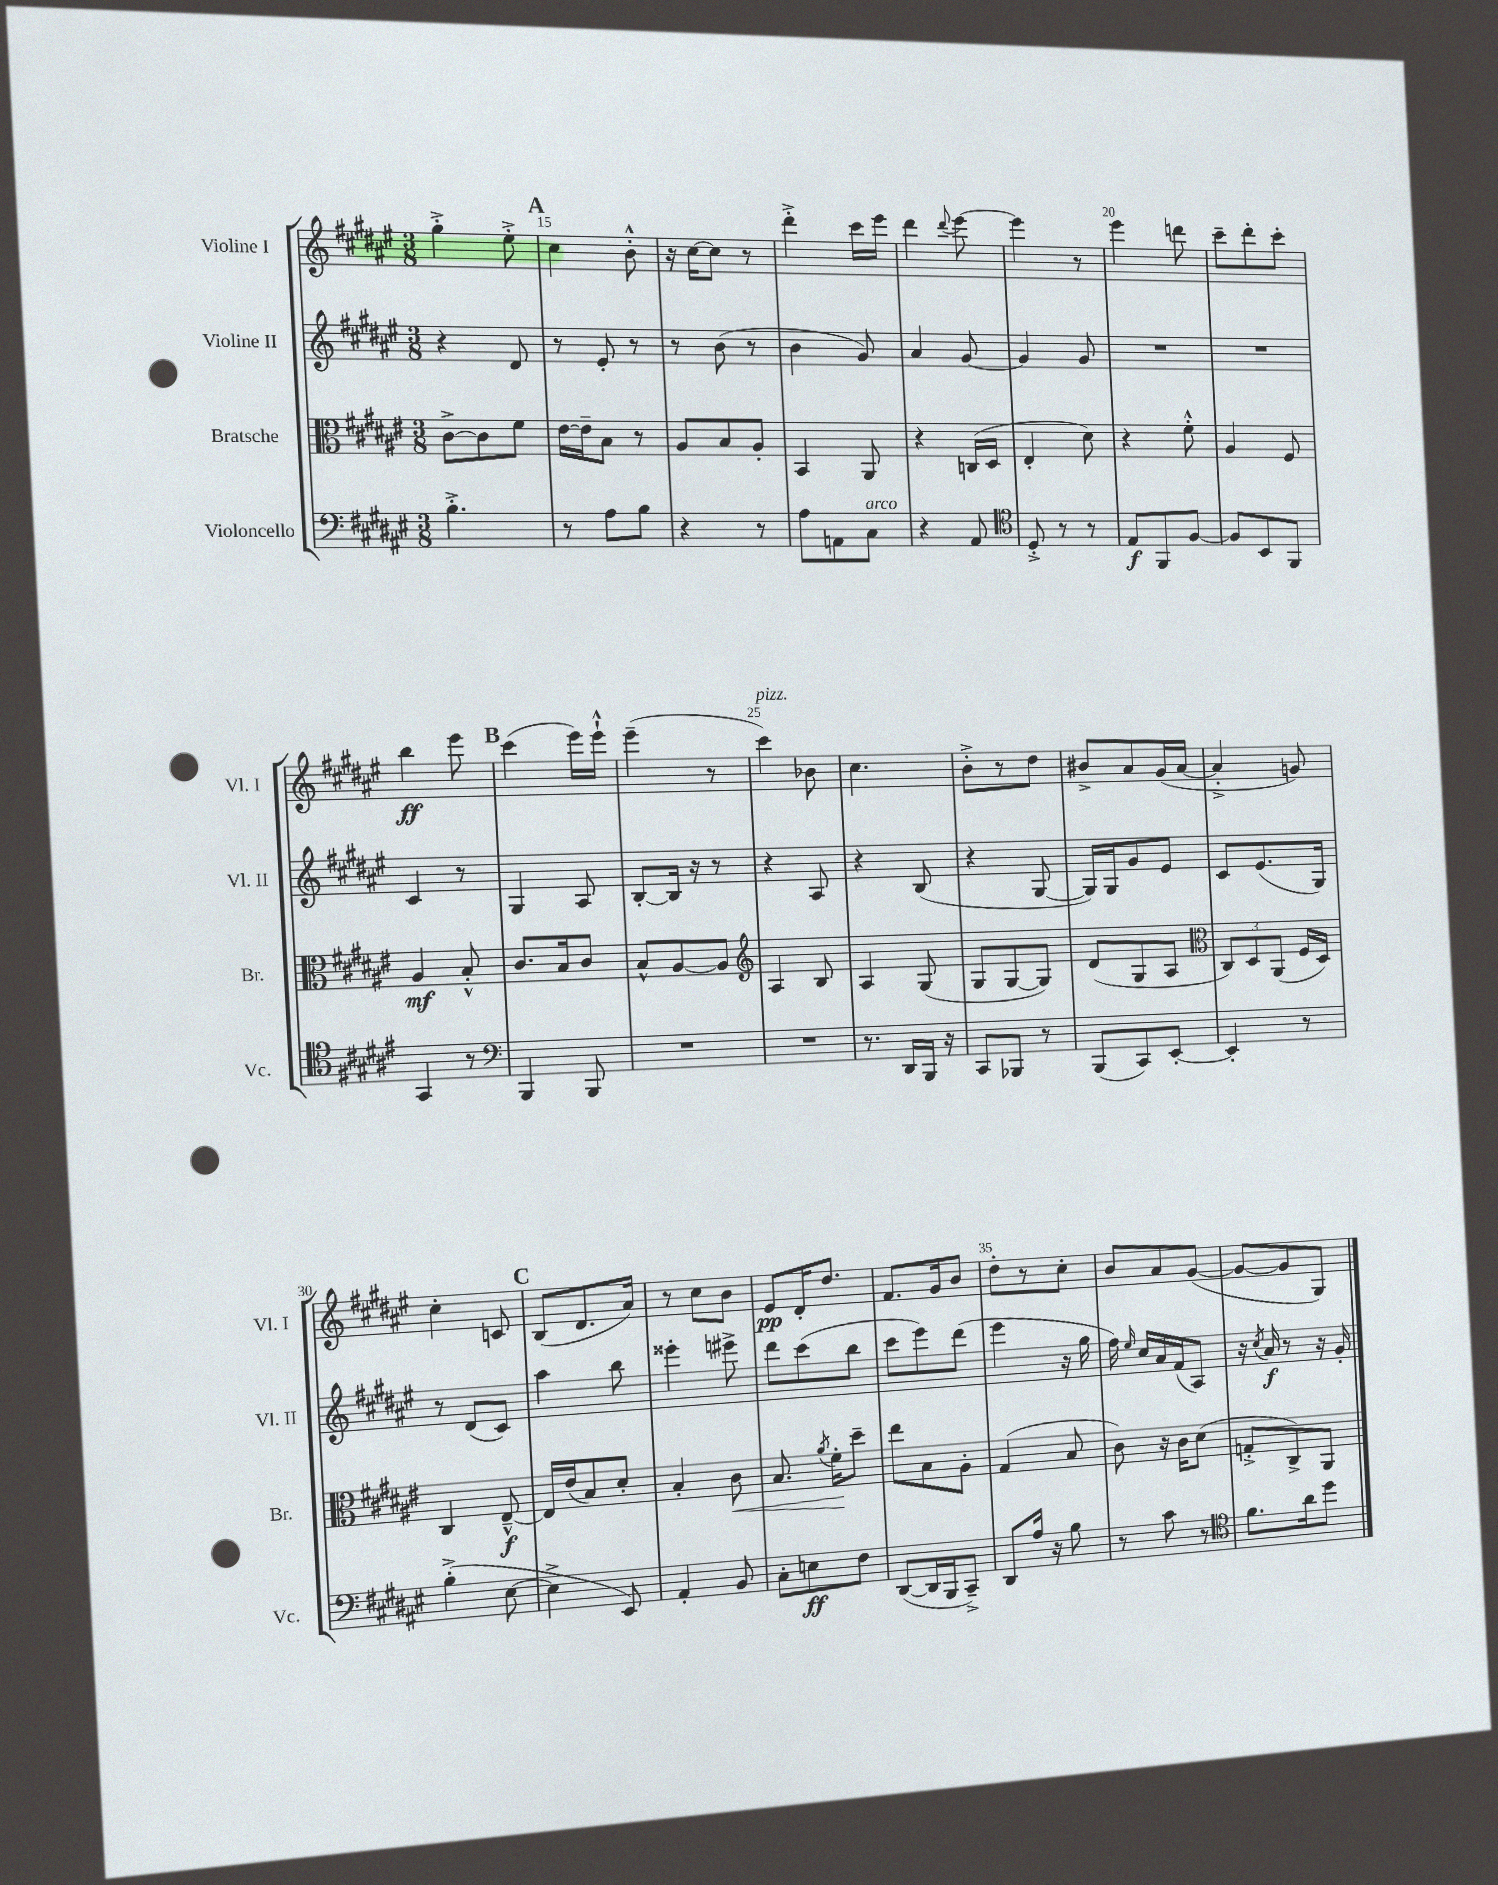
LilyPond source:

<<
\new StaffGroup <<
\new Staff = "s0" \with { instrumentName = "Violine I" shortInstrumentName = "Vl. I" } {
    \clef treble \key fis \major \numericTimeSignature \time 3/8
    \autoBeamOff gis''4-.-> eis''8-.-> |
    \mark \markup { \bold "A" } cis''4 b'8-.-^ |
    r16 cis''16[~ cis''8] r8 |
    dis'''4-.-> cis'''16[ eis'''16] |
    dis'''4 \appoggiatura { dis'''8 } eis'''8~ |
    eis'''4 r8 |
    eis'''4 d'''8 |
    cis'''8[-- dis'''8-. cis'''8]-. |
    b''4\ff eis'''8 |
    \mark \markup { \bold "B" } cis'''4( eis'''16[) eis'''16]-!-^ |
    eis'''4--( r8 |
    cis'''4^\markup { \italic "pizz." }) bes'8 |
    cis''4. |
    b'8[-.-> r8 dis''8] |
    bis'8[-> ais'8 gis'16( ais'16]~ |
    ais'4-.-> g'8) |
    cis''4-. c'8 |
    \mark \markup { \bold "C" } b8[( dis'8. ais'16]) |
    r8 cis''8[ b'8] |
    eis'8[\pp dis'16-. dis''8.] |
    fis'8.[ gis'16 b'8] |
    dis''8[-. r8 cis''8]-. |
    b'8[ ais'8 gis'8]~( |
    gis'8[~ gis'8 gis8]) \bar "|." |
}
\new Staff = "s1" \with { instrumentName = "Violine II" shortInstrumentName = "Vl. II" } {
    \clef treble \key fis \major \numericTimeSignature \time 3/8
    \autoBeamOff r4 dis'8 |
    \mark \markup { \bold "A" } r8 eis'8-. r8 |
    r8 b'8( r8 |
    b'4 gis'8) |
    ais'4 gis'8~ |
    gis'4 gis'8 |
    R4. |
    R4. |
    cis'4 r8 |
    \mark \markup { \bold "B" } gis4 ais8 |
    b8[~-. b16] r16 r8 |
    r4 ais8 |
    r4 b8( |
    r4 gis8~ |
    gis16[) gis16 gis'8 eis'8] |
    cis'8[ eis'8.( gis16]) |
    r8 dis'8[( cis'8]) |
    \mark \markup { \bold "C" } ais''4 b''8 |
    eisis'''4-. eis'''8-> |
    dis'''8[ cis'''8( b''8] |
    cis'''8[ eis'''8) dis'''8]( |
    eis'''4 r16 gis''16 |
    fis''16) \grace { eis''16 } cis''16[ ais'16 fis'16( ais8]) |
    r16 \acciaccatura { cis''8 } ais'16\f r8 r16 gis'16-. \bar "|." |
}
\new Staff = "s2" \with { instrumentName = "Bratsche" shortInstrumentName = "Br." } {
    \clef alto \key fis \major \numericTimeSignature \time 3/8
    \autoBeamOff cis'8[~-> cis'8 fis'8] |
    \mark \markup { \bold "A" } eis'16[~ eis'16-- b8] r8 |
    ais8[ b8 ais8]-. |
    b,4 ais,8 |
    r4 c16[( dis16] |
    eis4-. dis'8) |
    r4 fis'8-.-^ |
    ais4 fis8 |
    ais4\mf b8-.-^ |
    \mark \markup { \bold "B" } cis'8.[ b16 cis'8] |
    b8[-^ ais8~ ais8] |
    \clef treble ais4 b8 |
    ais4 gis8( |
    gis8[ gis8~ gis8]) |
    dis'8[( gis8 ais8] |
    \clef alto \tuplet 3/2 { cis8[) dis8 ais,8]( } fis16[ dis16]) |
    cis4 eis8~---^\f |
    \mark \markup { \bold "C" } eis16[ eis'16( b8) dis'8]-. |
    b4-. cis'8\< |
    b8. \acciaccatura { ais'8 } fis'16[-.\! dis''8]-- |
    eis''8[ b8 ais8]-. |
    gis4( b8 |
    cis'8) r16 cis'16[ dis'8]( |
    g8[-.-> cis8->) ais,8] \bar "|." |
}
\new Staff = "s3" \with { instrumentName = "Violoncello" shortInstrumentName = "Vc." } {
    \clef bass \key fis \major \numericTimeSignature \time 3/8
    \autoBeamOff b4.-.-> |
    \mark \markup { \bold "A" } r8 ais8[ b8] |
    r4 r8 |
    ais8[ a,8 cis8]^\markup { \italic "arco" } |
    r4 ais,8 |
    \clef tenor dis8-.-> r8 r8 |
    eis8[\f fis,8 fis8]~ |
    fis8[ b,8 fis,8] |
    gis,4 r8 |
    \mark \markup { \bold "B" } \clef bass b,,4 b,,8 |
    R4. |
    R4. |
    r8. dis,16[ b,,16] r16 |
    cis,8[ bes,,8] r8 |
    b,,8[( cis,8) eis,8]~-. |
    eis,4-. r8 |
    b4-.->( eis8~ |
    \mark \markup { \bold "C" } eis4-> eis,8) |
    ais,4-. b,8 |
    cis8[-. e8\ff fis8] |
    dis,8[~( dis,16 b,,16 cis,8]--->) |
    dis,8[ ais16] r16 b8 |
    r8 cis'8 r8 |
    \clef tenor fis'8.[ ais'16 dis''8] \bar "|." |
}
>>
>>
\layout { \context { \Score currentBarNumber = #14 \override BarNumber.break-visibility = ##(#f #t #t) barNumberVisibility = #(every-nth-bar-number-visible 5) } }
